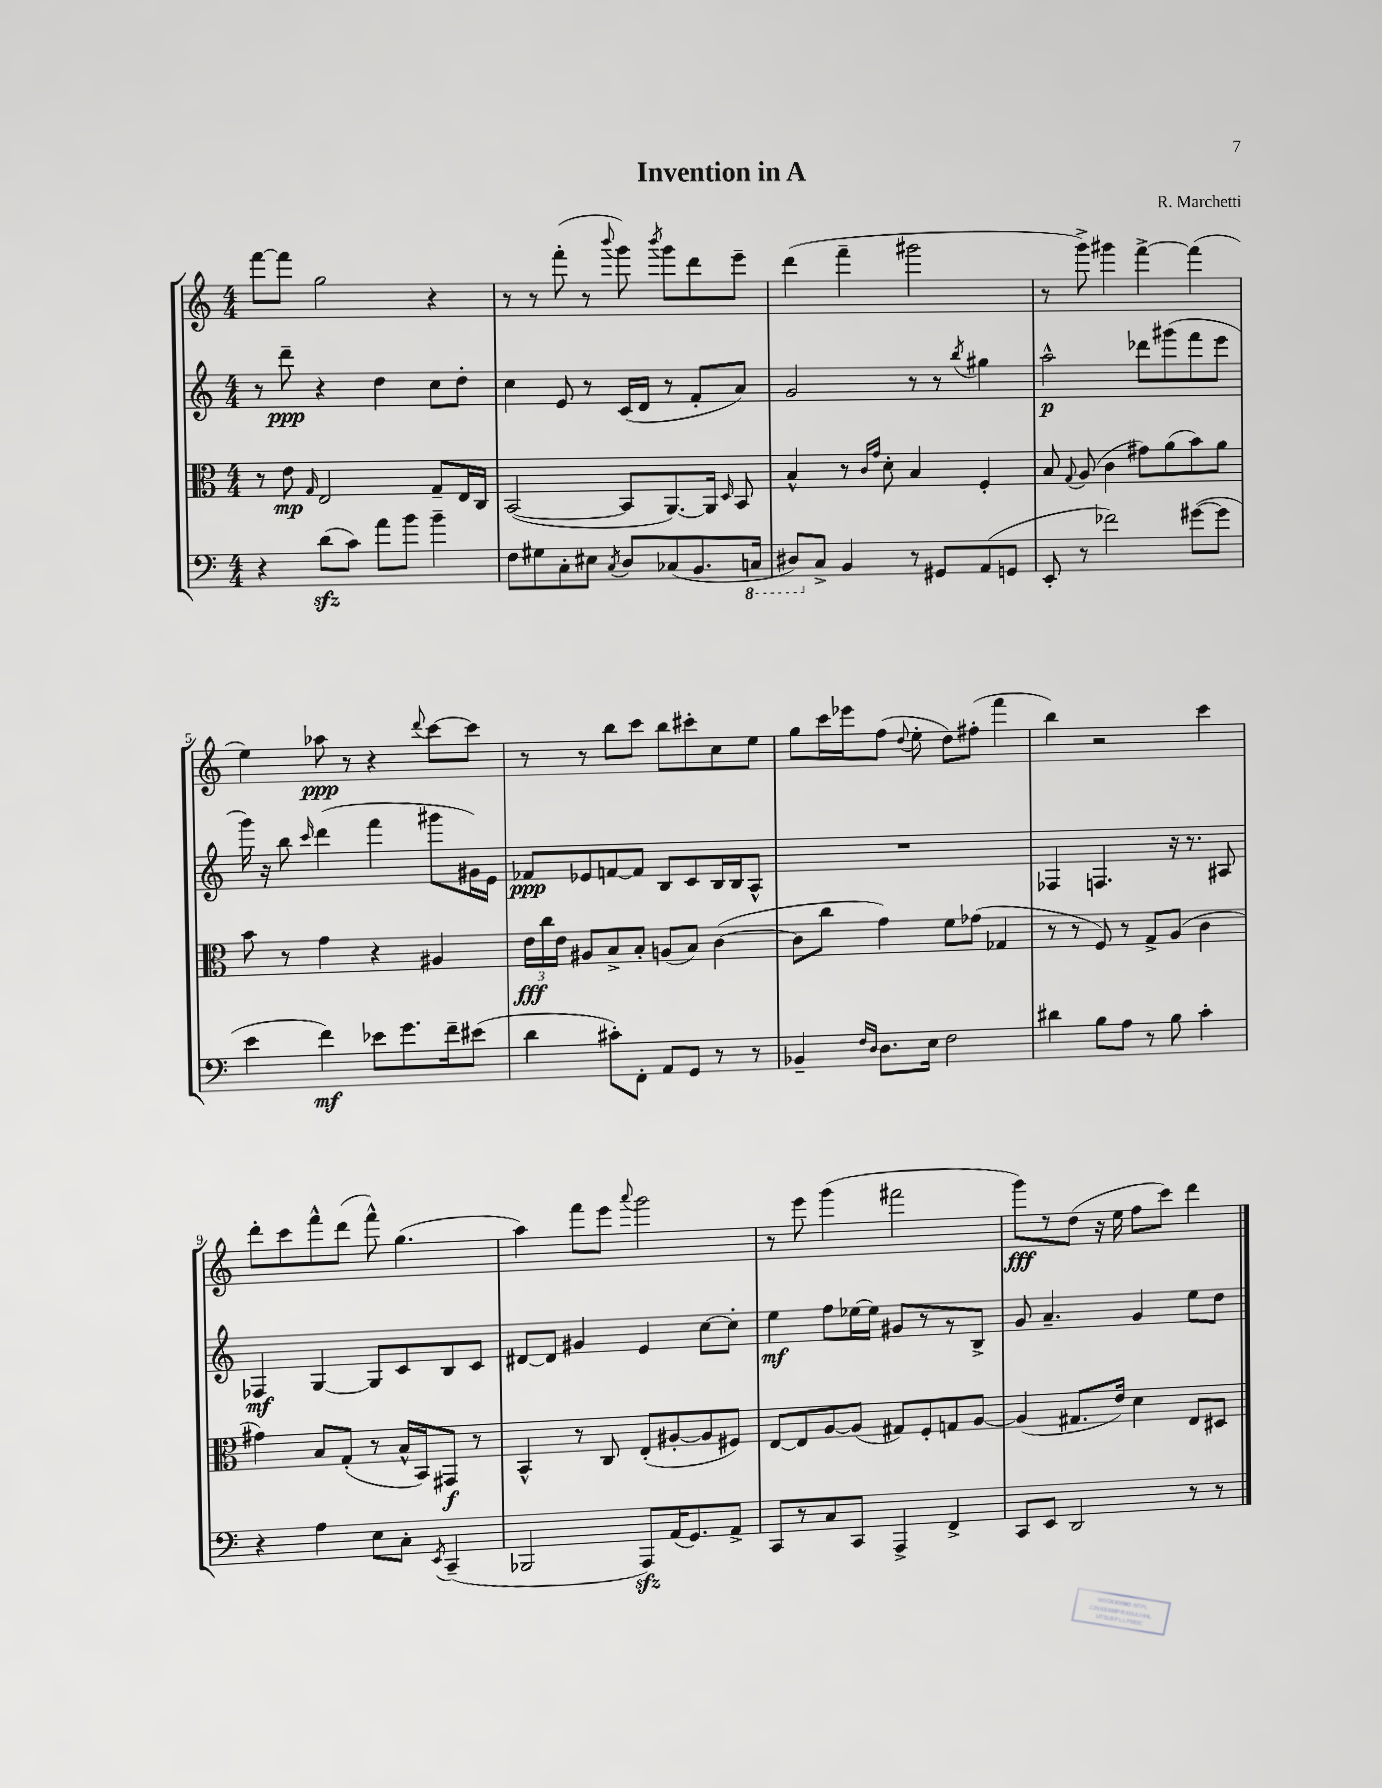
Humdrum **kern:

**kern	**dynam	**kern	**dynam	**kern	**dynam	**kern	**dynam
*part4	*part4	*part3	*part3	*part2	*part2	*part1	*part1
*staff4	*staff4	*staff3	*staff3	*staff2	*staff2	*staff1	*staff1
*clefF4	*	*clefC3	*	*clefG2	*	*clefG2	*
*k[]	*	*k[]	*	*k[]	*	*k[]	*
*M4/4	*	*M4/4	*	*M4/4	*	*M4/4	*
=1	=1	=1	=1	=1	=1	=1	=1
4r	.	8r	.	8r	.	[8fff\L	.
.	.	8e\	mp	8ddd~\	ppp	8fff\J]	.
.	.	16qqG/	.	.	.	.	.
(8dzz\L	.	2E/	.	4r	.	2gg\	.
8c\J)	.	.	.	.	.	.	.
8a\L	.	.	.	4dd\	.	.	.
8b\J	.	.	.	.	.	.	.
4b~\	.	8G~/L	.	8cc\L	.	4r	.
.	.	16E/L	.	8dd'\J	.	.	.
.	.	16C/JJ	.	.	.	.	.
=2	=2	=2	=2	=2	=2	=2	=2
8F\L	.	([2BB/	.	4cc\	.	8r	.
8G#X\	.	.	.	.	.	8r	.
8C'\	.	.	.	8e/	.	(8fff'\	.
8E#X\J	.	.	.	8r	.	8r	.
8qC/	.	.	.	.	.	8qqbbb/	.
8D/L	.	8BB/L]	.	(16c/LL	.	8ggg\)	.
.	.	.	.	16d/JJ	.	.	.
.	.	.	.	.	.	8qbbb/	.
(8C-X/	.	[8.AA/)	.	8r	.	8ggg\L	.
8.BB/	.	.	.	8f'/L	.	8ddd\	.
.	.	16AA/Jk]	.	.	.	.	.
.	.	16qqD/	.	.	.	.	.
.	.	8BB/	.	8a/J)	.	8eee~\J	.
*8ba	*	*	*	*	*	*	*
16CCn/Jk	.	.	.	.	.	.	.
=3	=3	=3	=3	=3	=3	=3	=3
8DD#X/L)	.	4B^^/	.	2g/	.	(4ddd\	.
*X8ba	*	*	*	*	*	*	*
8C^/J	.	.	.	.	.	.	.
4BB/	.	8r	.	.	.	4fff~\	.
.	.	16qqc/LL	.	.	.	.	.
.	.	16qqg/JJ	.	.	.	.	.
.	.	8d'\	.	.	.	.	.
8r	.	4B/	.	8r	.	2ggg#X\	.
8GG#X/L	.	.	.	8r	.	.	.
.	.	.	.	8qbb/	.	.	.
(8AA/	.	4F'/	.	4gg#X\	.	.	.
8GGn/J	.	.	.	.	.	.	.
=4	=4	=4	=4	=4	=4	=4	=4
8EE'/	.	8B/	.	2aa^^\	p	8r	.
.	.	8qqG/	.	.	.	.	.
8r	.	(8A/	.	.	.	8ggg^\)	.
2f-X\)	.	4c\	.	.	.	4ggg#X\	.
.	.	8g#X\L)	.	8ddd-X\L	.	[4fff^\	.
.	.	(8a\	.	(8ggg#X\	.	.	.
([8g#X\L	.	8b\)	.	8fff\	.	(4fff\]	.
8g#\J]	.	8a\J	.	8eee\J	.	.	.
!!LO:LB:g=z
=5	=5	=5	=5	=5	=5	=5	=5
4e\	.	8b\	.	16ggg\)	.	4ee\)	.
.	.	.	.	16r	.	.	.
.	.	8r	.	8bb\	.	.	.
.	.	.	.	16qqccc/	.	.	.
4f\)	mf	4g\	.	(4ddd\	.	8aa-X\	ppp
.	.	.	.	.	.	8r	.
8e-X\L	.	4r	.	4fff\	.	4r	.
8.g\	.	.	.	.	.	.	.
.	.	.	.	.	.	8qqddd/	.
.	.	4A#X/	.	8ggg#X\L	.	[8ccc\L	.
16f~\k	.	.	.	.	.	.	.
(8e#X\J	.	.	.	16g#X\L)	.	8ccc\J]	.
.	.	.	.	16e\JJ	.	.	.
=6	=6	=6	=6	=6	=6	=6	=6
4d\	.	24e\LL	fff	8f-X/L	ppp	8r	.
.	.	24cc\	.	.	.	.	.
.	.	24e\JJ	.	.	.	.	.
.	.	8A#X/L	.	8e-X/	.	8r	.
8c#X'\L)	.	8B^/	.	[8fn/	.	8bb\L	.
8FF'\J	.	8B'/J	.	8f/J]	.	8ccc\J	.
8AA/L	.	(8An/L	.	8B/L	.	8bb\L	.
8GG/J	.	8B/J)	.	8c/	.	8ccc#X'\	.
8r	.	([4c\	.	16B/L	.	8cc\	.
.	.	.	.	16B/J	.	.	.
8r	.	.	.	8A^^/J	.	8ee\J	.
=7	=7	=7	=7	=7	=7	=7	=7
4BB-X~/	.	8c\L]	.	1r	.	8gg\L	.
.	.	8cc\J	.	.	.	16ccc\L	.
.	.	.	.	.	.	16eee-X\J	.
16qqF/LL	.	.	.	.	.	.	.
16qqD/JJ	.	.	.	.	.	.	.
8.D\L	.	4g\)	.	.	.	(8ff\J	.
.	.	.	.	.	.	8qqdd/	.
.	.	.	.	.	.	8ee'\	.
16E\Jk	.	.	.	.	.	.	.
2F\	.	8f\L	.	.	.	8dd\L)	.
.	.	(8g-X\J	.	.	.	(8ff#X'\J	.
.	.	4G-X/	.	.	.	4fff\	.
=8	=8	=8	=8	=8	=8	=8	=8
4d#X\	.	8r	.	4F-X/	.	4bb\)	.
.	.	8r	.	.	.	.	.
8B\L	.	8F/)	.	4.Fn/	.	2r	.
8A\J	.	8r	.	.	.	.	.
8r	.	8G^/L	.	.	.	.	.
8B\	.	(8A/J	.	16r	.	.	.
.	.	.	.	8.r	.	.	.
4c'\	.	4c\	.	.	.	4ccc\	.
.	.	.	.	8A#X/	.	.	.
!!LO:LB:g=z
=9	=9	=9	=9	=9	=9	=9	=9
4r	.	4g#X\)	.	4F-X/	mf	8ddd'\L	.
.	.	.	.	.	.	8ccc\	.
4A\	.	8B/L	.	[4G/	.	8fff^^\	.
.	.	(8G'/J	.	.	.	(8ddd\J	.
8E\L	.	8r	.	8G/L]	.	8fff^^\)	.
8C'\J	.	16B^^/LL	.	8c/	.	(4.gg\	.
.	.	16BB/J)	.	.	.	.	.
8qEE/	.	.	.	.	.	.	.
(4CC~/	.	8GG#X/J	f	8B/	.	.	.
.	.	8r	.	8c/J	.	.	.
=10	=10	=10	=10	=10	=10	=10	=10
2BBB-X/	.	4BB^^/	.	[8d#X/L	.	4aa\)	.
.	.	.	.	8d#/J]	.	.	.
.	.	8r	.	4g#X/	.	8fff\L	.
.	.	8C/	.	.	.	8eee\J	.
.	.	.	.	.	.	8qqaaa/	.
8AAAzz/L)	.	(8E'/L	.	4e/	.	2ggg\	.
(16AA/K	.	[8A#X'/	.	.	.	.	.
8.GG/)	.	.	.	.	.	.	.
.	.	8A#/]	.	[8cc\L	.	.	.
8AA^/J	.	8F#X/J)	.	8cc'\J]	.	.	.
=11	=11	=11	=11	=11	=11	=11	=11
8CC/L	.	[8E/L	.	4ee\	mf	8r	.
8r	.	8E/]	.	.	.	8eee\	.
8C/	.	[8A/	.	8ff\L	.	(4ggg\	.
8CC/J	.	(8A/J]	.	[16ee-X\L	.	.	.
.	.	.	.	16ee-\JJ]	.	.	.
4AAA^/	.	8G#X/L)	.	8g#X/L	.	2fff#X\	.
.	.	8F'/	.	8r	.	.	.
4FF^/	.	8Gn/	.	8r	.	.	.
.	.	[8A/J	.	8B^/J	.	.	.
=12	=12	=12	=12	=12	=12	=12	=12
8CC/L	.	(4A/]	.	8g/	.	8ggg\L)	fff
8EE/J	.	.	.	4.a~/	.	8r	.
2DD/	.	8.G#X/L	.	.	.	(8dd\J	.
.	.	.	.	.	.	16r	.
.	.	16e/Jk)	.	.	.	16ee\	.
.	.	4d\	.	4g/	.	8ff\L	.
.	.	.	.	.	.	8ccc\J)	.
8r	.	8E/L	.	8ee\L	.	4ddd\	.
8r	.	8D#X/J	.	8dd\J	.	.	.
==	==	==	==	==	==	==	==
*-	*-	*-	*-	*-	*-	*-	*-
